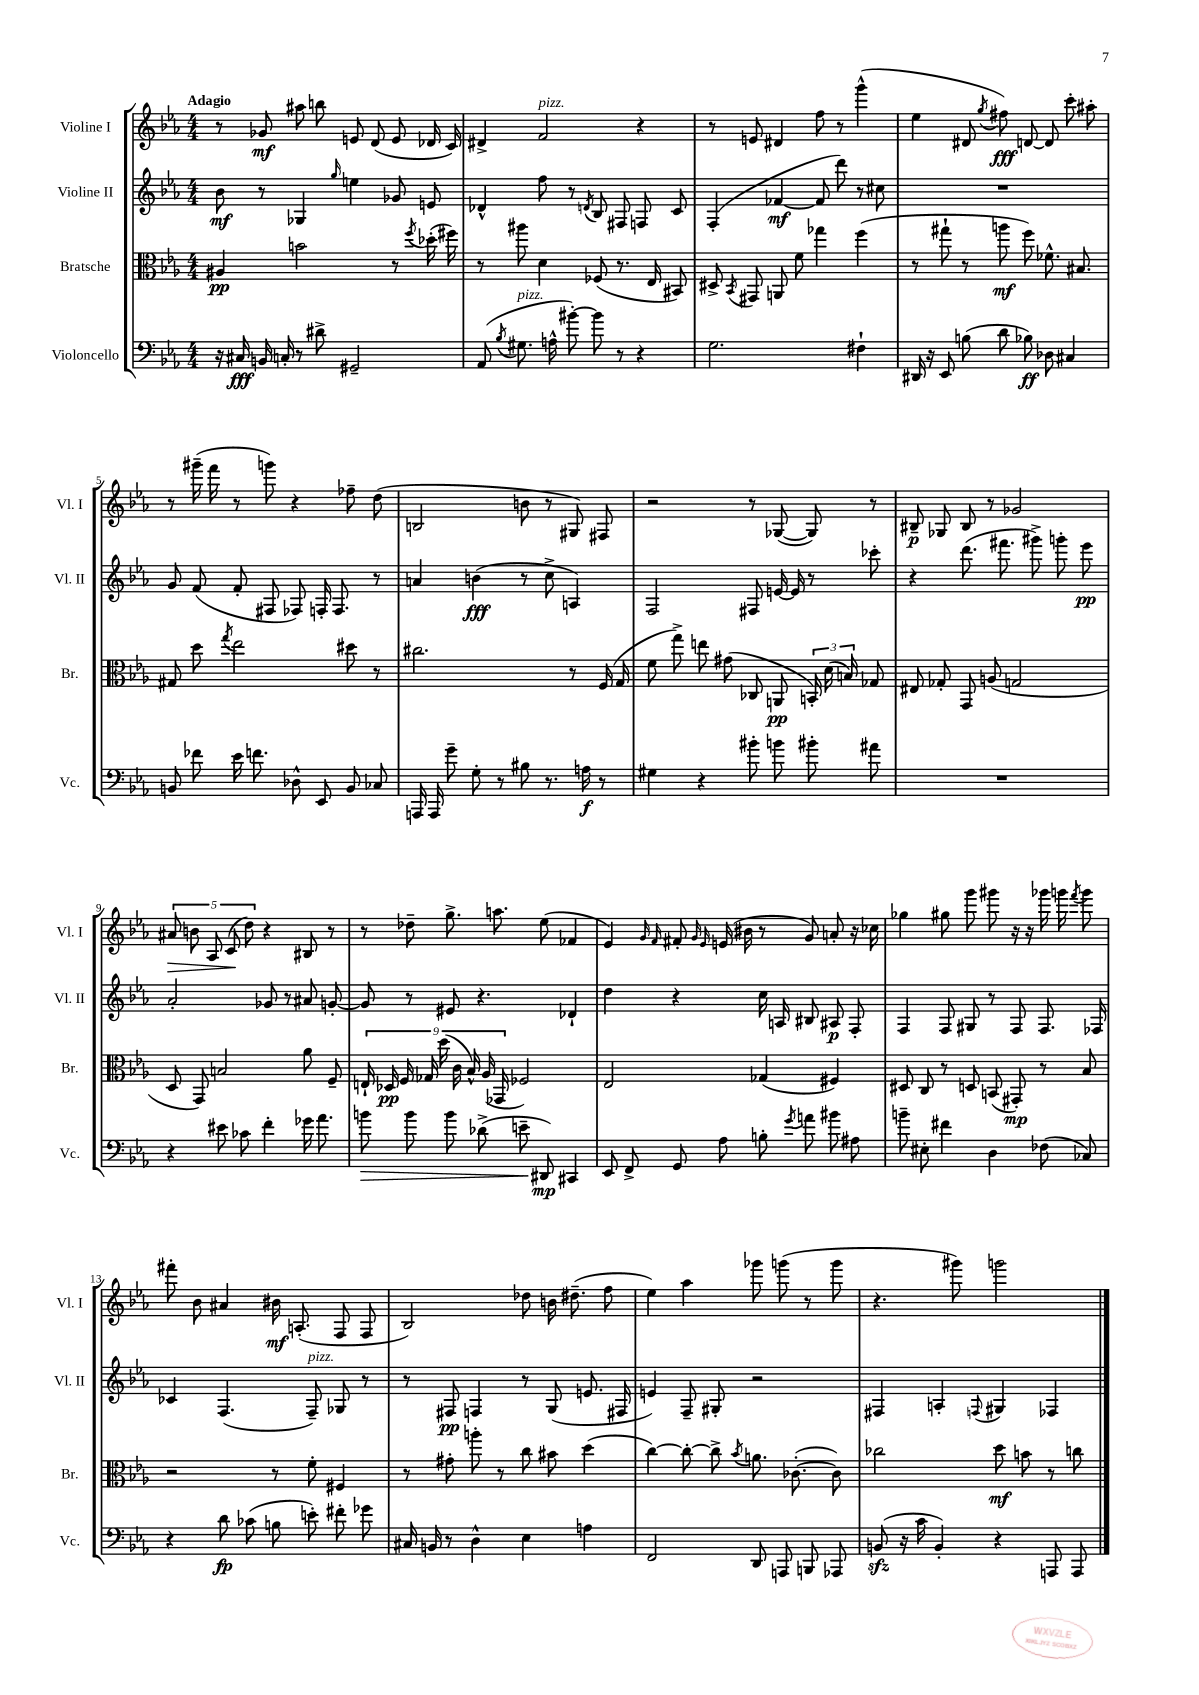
<<
\new StaffGroup <<
\new Staff = "s0" \with { instrumentName = "Violine I" shortInstrumentName = "Vl. I" } {
    \clef treble \key ees \major \numericTimeSignature \time 4/4 \tempo "Adagio"
    \autoBeamOff r8 ges'8\mf ais''8 b''8 e'8 d'8( e'8 des'16 c'16) |
    dis'4-> f'2^\markup { \italic "pizz." } r4 |
    r8 e'8 dis'4 f''8 r8 g'''4-^( |
    ees''4 dis'8 \acciaccatura { g''8 } fis''8\fff) d'8~ d'8 c'''8-. ais''8-. |
    r8 gis'''16--( f'''16 r8 g'''8) r4 fes''8-- d''8( |
    b2 b'8 r8 gis8) fis8 |
    r2 r8 ges8~( ges8) r8 |
    bis8--\p ges8 bis8 r8 ges'2 |
    \tuplet 5/4 { ais'8\> b'8 aes8 c'8\!( d''8) } r4 bis8 r8 |
    r8 des''8-- g''8.-> a''8. ees''8( fes'4 |
    ees'4) \grace { g'16 f'16 } fis'8-. \grace { g'16 ees'16 } e'16( bis'16 r8 g'8) a'8-. r16 ces''16 |
    ges''4 gis''8 g'''8 gis'''8 r16 r16 ges'''16 g'''16 \acciaccatura { f'''8 } g'''8 |
    fis'''8-. bes'8 ais'4 bis'16\mf a8.-.( f8 f8 |
    bes2) des''8 b'16 dis''8.--( f''8 |
    ees''4) aes''4 ges'''8 g'''8( r8 g'''8 |
    r4. gis'''8) g'''2 \bar "|." |
}
\new Staff = "s1" \with { instrumentName = "Violine II" shortInstrumentName = "Vl. II" } {
    \clef treble \key ees \major \numericTimeSignature \time 4/4
    \autoBeamOff bes'8\mf r8 ges4 \grace { g''16 } e''4 ges'8 e'8 |
    des'4-^ f''8 r8 \acciaccatura { d'8 } bes8 fis8 f8 c'8 |
    f4-.( fes'4~\mf fes'8 d'''8) r8 cis''8 |
    R1 |
    g'8 f'8( f'8-. fis8 fes8) f16-. f8. r8 |
    a'4 b'4\fff( r8 c''8-> a4) |
    f2 fis8 e'16~ e'16 r8 ces'''8-. |
    r4 d'''8.( fis'''8. gis'''8->) g'''8-. ees'''8\pp |
    aes'2-. ges'8 r8 ais'8 g'8~-. |
    g'8 r8 eis'8 r4. des'4-! |
    d''4 r4 c''16 a16 bis8 ais8\p f8-. |
    f4 f8 gis8 r8 f8 f8. fes16 |
    ces'4 f4.( f8--^\markup { \italic "pizz." }) ges8 r8 |
    r8 fis8\pp f4 r8 g8( e'8. fis16 |
    e'4) f8-- gis8-. r2 |
    fis4 a4-. \appoggiatura { f8 } gis4 fes4 \bar "|." |
}
\new Staff = "s2" \with { instrumentName = "Bratsche" shortInstrumentName = "Br." } {
    \clef alto \key ees \major \numericTimeSignature \time 4/4
    \autoBeamOff ais4\pp b'2 r8 \acciaccatura { f''8 } des''16-.( fis''16) |
    r8 ais''8 d'4 fes8( r8. ees16 bis,8) |
    dis8-> \acciaccatura { bes,8 } gis,8 a,8 f'8 ges''4 f''4( |
    r8 gis''8-! r8 a''8\mf f''8) fes'8.-^ bis8. |
    gis8 d''8 \acciaccatura { g''8 } ees''2 dis''8 r8 |
    cis''2. r8 f16( g16 |
    f'8 g''8->) e''8 gis'8( ces8 a,8\pp \tuplet 3/2 { b,16-.) d'16( b16) } ges8 |
    eis8 ges8-. g,8 a8( g2 |
    d8 g,8) b2 aes'8 f8-- |
    \tuplet 9/8 { e16-! des16\pp f16 ges16 d''16( c'16 bes16-^) aes16( ges,16 } fes2) |
    ees2 ges4( fis4) |
    dis8 c8 r8 d8 b,8( gis,8-.\mp) r8 bes8 |
    r2 r8 f'8-. fis4 |
    r8 gis'8-. a''8-. r8 c''8 bis'8 d''4( |
    c''4~) c''8~-. c''8-> \acciaccatura { bes'8 } a'8. ces'8.~-.( ces'8) |
    ces''2 d''8\mf b'8 r8 c''8 \bar "|." |
}
\new Staff = "s3" \with { instrumentName = "Violoncello" shortInstrumentName = "Vc." } {
    \clef bass \key ees \major \numericTimeSignature \time 4/4
    \autoBeamOff r16 cis16\fff b,16 c16-. r8 dis'8-> gis,2-- |
    aes,8( \acciaccatura { bes8 } gis8.^\markup { \italic "pizz." } a16-^ bis'8~-.) bis'8 r8 r4 |
    g2. fis4-! |
    dis,16 r16 ees,8 b8( d'8 bes8\ff) des8 cis4 |
    b,8 fes'8 ees'16 f'8. des8-^ ees,8 b,8 ces8 |
    a,,16 a,,16 g'8-- g8-. r8 bis8 r8. a16\f r8 |
    gis4 r4 bis'8-. b'8 bis'8-. ais'8 |
    R1 |
    r4 eis'8 ces'8 f'4-. ges'16 aes'8. |
    b'8\> b'8 b'8 des'8->( e'8--\! dis,8\mp) cis,4 |
    ees,8 f,8-> g,8 aes8 b8-. \acciaccatura { g'8 } a'8 bis'8 ais8 |
    b'8-- eis8-. fis'4 d4 fes8( ces8) |
    r4 d'8\fp ces'8( b8 e'8-.) fis'8-. ges'8 |
    cis16 b,16 r8 d4-^ ees4 a4 |
    f,2 d,8 a,,8 b,,8 aes,,8 |
    b,8\sfz( r16 c'16 b,4-.) r4 a,,8 a,,8 \bar "|." |
}
>>
>>
